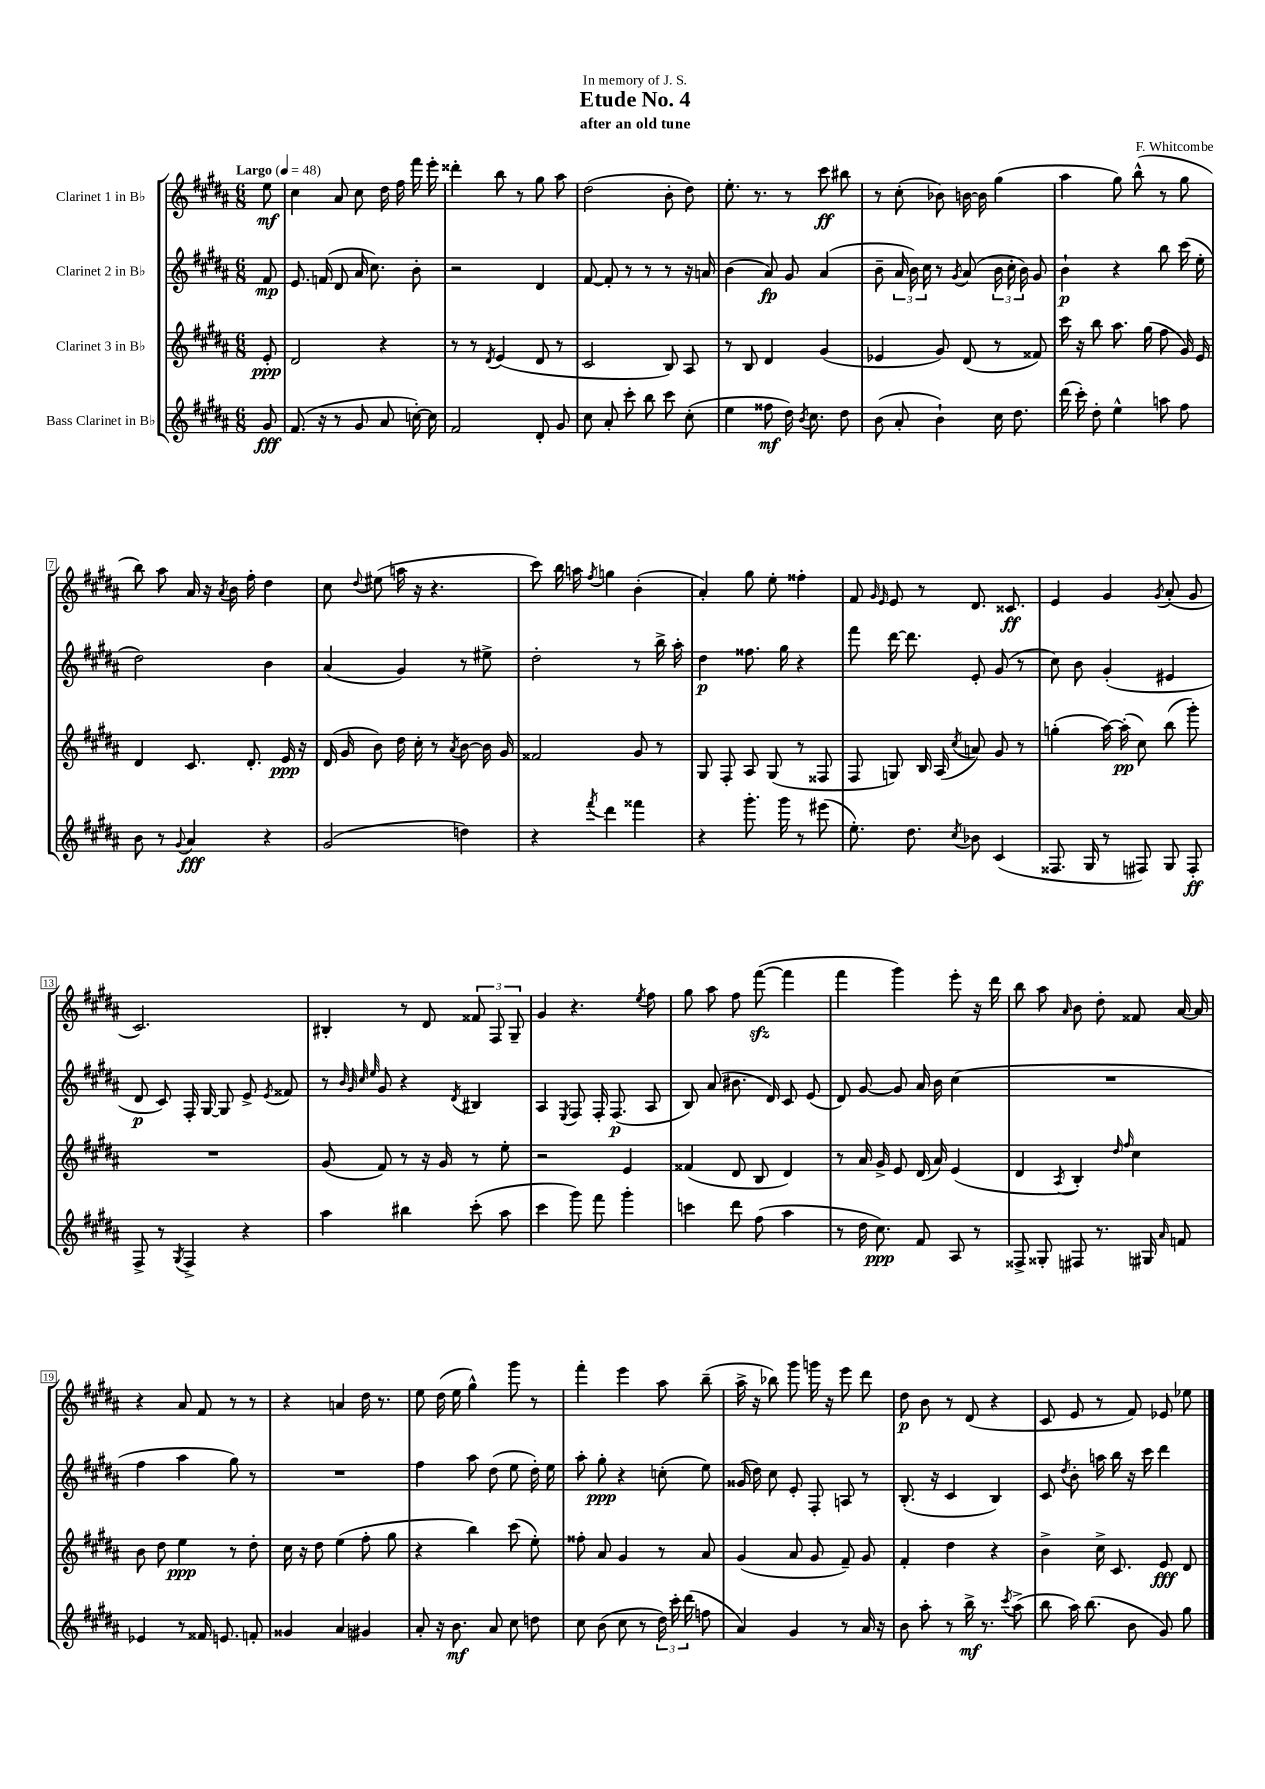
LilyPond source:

\header { title = "Etude No. 4" composer = "F. Whitcombe" subtitle = "after an old tune" dedication = "In memory of J. S." }
<<
\new StaffGroup <<
\new Staff = "s0" \with { instrumentName = "Clarinet 1 in Bb" } {
    \clef treble \key b \major \numericTimeSignature \time 6/8 \partial 8 \tempo "Largo" 4 = 48
    \autoBeamOff e''8\mf |
    cis''4 ais'8 cis''8 dis''16 fis''16 fis'''16 e'''16-. |
    disis'''4-. b''8 r8 gis''8 ais''8 |
    dis''2( b'8-. dis''8) |
    e''8.-. r8. r8 cis'''8\ff bis''8 |
    r8 cis''8-.( bes'8) b'16~ b'16 gis''4( |
    ais''4 gis''8) b''8-^( r8 gis''8 |
    b''8) ais''8 ais'16 r16 \acciaccatura { ais'8 } b'16 fis''16-. dis''4 |
    cis''8 \appoggiatura { dis''8 } eis''8( a''16 r16 r4. |
    cis'''8) b''16 a''16 \acciaccatura { fis''8 } g''4 b'4-.( |
    ais'4-.) gis''8 e''8-. fisis''4-. |
    fis'8 \grace { gis'16 e'16 } e'8 r8 dis'8. cisis'8.\ff |
    e'4 gis'4 \acciaccatura { gis'8 } ais'8-.( gis'8 |
    cis'2.) |
    bis4-. r8 dis'8 \tuplet 3/2 { fisis'8 fis8 gis8-- } |
    gis'4 r4. \acciaccatura { e''8 } fis''8 |
    gis''8 ais''8 fis''8 fis'''8~\sfz( fis'''4 |
    fis'''4 gis'''4) e'''8-. r16 dis'''16 |
    b''8 ais''8 \grace { ais'16 } b'8 dis''8-. fisis'8 ais'16~ ais'16 |
    r4 ais'8 fis'8 r8 r8 |
    r4 a'4 dis''16 r8. |
    e''8 dis''16( e''16 gis''4-^) gis'''8 r8 |
    fis'''4-. e'''4 ais''8 b''8--( |
    ais''16-> r16 bes''8) gis'''8 g'''16 r16 e'''8 dis'''8 |
    dis''8\p b'8 r8 dis'8( r4 |
    cis'8 e'8 r8 fis'8) ees'8 ees''8 \bar "|." |
}
\new Staff = "s1" \with { instrumentName = "Clarinet 2 in Bb" } {
    \clef treble \key b \major \numericTimeSignature \time 6/8 \partial 8
    \autoBeamOff fis'8\mp |
    e'8. f'16( dis'8 ais'16 cis''8.) b'8-. |
    r2 dis'4 |
    fis'8~ fis'8-. r8 r8 r8 r16 a'16 |
    b'4( ais'8\fp) gis'8 ais'4( |
    b'8-- \tuplet 3/2 { ais'16 b'16) cis''16 } r8 \acciaccatura { gis'8 } ais'8( \tuplet 3/2 { b'16 cis''16-. b'16) } gis'8 |
    b'4-!\p r4 b''8 cis'''16( e''16-. |
    dis''2) b'4 |
    ais'4( gis'4) r8 eis''8-> |
    dis''2-. r8 b''16-> ais''16-. |
    dis''4\p fisis''8. gis''16 r4 |
    fis'''8 dis'''16~ dis'''8. e'8-. gis'8( r8 |
    cis''8) b'8 gis'4-.( eis'4 |
    dis'8\p cis'8) fis16-. gis16~ gis8 e'8-> \acciaccatura { e'8 } fisis'8 |
    r8 \grace { b'32 gis'32 cis''32 e''32 } gis'8 r4 \acciaccatura { dis'8 } bis4 |
    ais4 \acciaccatura { e8 } fis8 fis16-. fis8.\p( ais8 |
    b8) ais'8( bis'8. dis'16) cis'8 e'8( |
    dis'8) gis'8~ gis'8 ais'16 b'16 cis''4( |
    R2. |
    fis''4 ais''4 gis''8) r8 |
    R2. |
    fis''4 ais''8 dis''8( e''8 dis''16-.) e''16 |
    ais''8-. gis''8-.\ppp r4 c''8-.( e''8) |
    gisis'16( dis''16) cis''8 e'8-. fis8-. a8 r8 |
    b8.-.( r16 cis'4 b4) |
    cis'8 \acciaccatura { dis''8 } b'8-. a''16 b''16 r16 cis'''16 dis'''4 \bar "|." |
}
\new Staff = "s2" \with { instrumentName = "Clarinet 3 in Bb" } {
    \clef treble \key b \major \numericTimeSignature \time 6/8 \partial 8
    \autoBeamOff e'8-.\ppp |
    dis'2 r4 |
    r8 r8 \acciaccatura { dis'8 } e'4( dis'8 r8 |
    cis'2 b8) ais8 |
    r8 b8 dis'4 gis'4( |
    ees'4 gis'8) dis'8( r8 fisis'8) |
    cis'''16 r16 b''8 ais''8. gis''16( fis''8 gis'16) e'16 |
    dis'4 cis'8. dis'8.-. e'16\ppp r16 |
    dis'16( gis'16 b'8) dis''16 cis''16-. r8 \acciaccatura { ais'8 } b'8~ b'16 gis'16 |
    fisis'2 gis'8 r8 |
    gis8 fis8-. ais8 gis8( r8 fisis8 |
    fis8 g8) b16 ais16( \acciaccatura { cis''8 } a'8) gis'8 r8 |
    g''4-.( ais''16~) ais''16-.\pp( cis''8) b''8( gis'''8-.) |
    R2. |
    gis'8( fis'8) r8 r16 gis'16 r8 e''8-. |
    r2 e'4 |
    fisis'4( dis'8 b8 dis'4) |
    r8 ais'16 gis'16-> e'8 dis'16( ais'16) e'4( |
    dis'4 \acciaccatura { ais8 } b4-.) \grace { dis''16 fis''16 } cis''4 |
    b'8 dis''8 e''4\ppp r8 dis''8-. |
    cis''16 r16 dis''8 e''4( fis''8-. gis''8 |
    r4 b''4) cis'''8( e''8-.) |
    fisis''8-. ais'8 gis'4 r8 ais'8 |
    gis'4( ais'8 gis'8 fis'8--) gis'8 |
    fis'4-. dis''4 r4 |
    b'4-> cis''16-> cis'8. e'8\fff dis'8 \bar "|." |
}
\new Staff = "s3" \with { instrumentName = "Bass Clarinet in Bb" } {
    \clef treble \key b \major \numericTimeSignature \time 6/8 \partial 8
    \autoBeamOff gis'8\fff |
    fis'8.( r16 r8 gis'8 ais'8 c''16~-.) c''16 |
    fis'2 dis'8-. gis'8 |
    cis''8 ais'8-. cis'''8-. b''8 cis'''8 cis''8-.( |
    e''4 fisis''8\mf dis''16) \acciaccatura { b'8 } cis''8. dis''8 |
    b'8( ais'8-. b'4-!) cis''16 dis''8. |
    dis'''16( cis'''16-.) dis''8-. e''4-^ a''8 fis''8 |
    b'8 r8 \appoggiatura { gis'8 } ais'4\fff r4 |
    gis'2( d''4) |
    r4 \acciaccatura { fis'''8 } dis'''4 fisis'''4 |
    r4 gis'''8.-. gis'''16 r8 eis'''8( |
    e''8.-.) dis''8. \acciaccatura { cis''8 } bes'8 cis'4( |
    fisis8. gis16 r8 fis8) gis8 fis8-.\ff |
    fis8-> r8 \acciaccatura { gis8 } fis4-> r4 |
    ais''4 bis''4 cis'''8-.( ais''8 |
    cis'''4 gis'''8) fis'''8 gis'''4-. |
    c'''4 dis'''8 fis''8( ais''4 |
    r8 dis''16 cis''8.\ppp) fis'8 ais8 r8 |
    fisis8-> gisis8-. fis8 r8. gis16 \grace { ais'16 } f'8 |
    ees'4 r8 fisis'16 e'8. f'8-. |
    gisis'4 ais'4 gis'4 |
    ais'8-. r16 b'8.\mf ais'8 cis''8 d''8 |
    cis''8 b'8( cis''8 r8 \tuplet 3/2 { dis''16) cis'''16-. dis'''16( } f''8 |
    ais'4) gis'4 r8 ais'16 r16 |
    b'8 ais''8-. r8 b''16->\mf r8. \acciaccatura { cis'''8 } ais''8->( |
    b''8 ais''16) b''8.( b'8 gis'8) gis''8 \bar "|." |
}
>>
>>
\layout { \context { \Score \override BarNumber.stencil = #(make-stencil-boxer 0.1 0.3 ly:text-interface::print) } }
